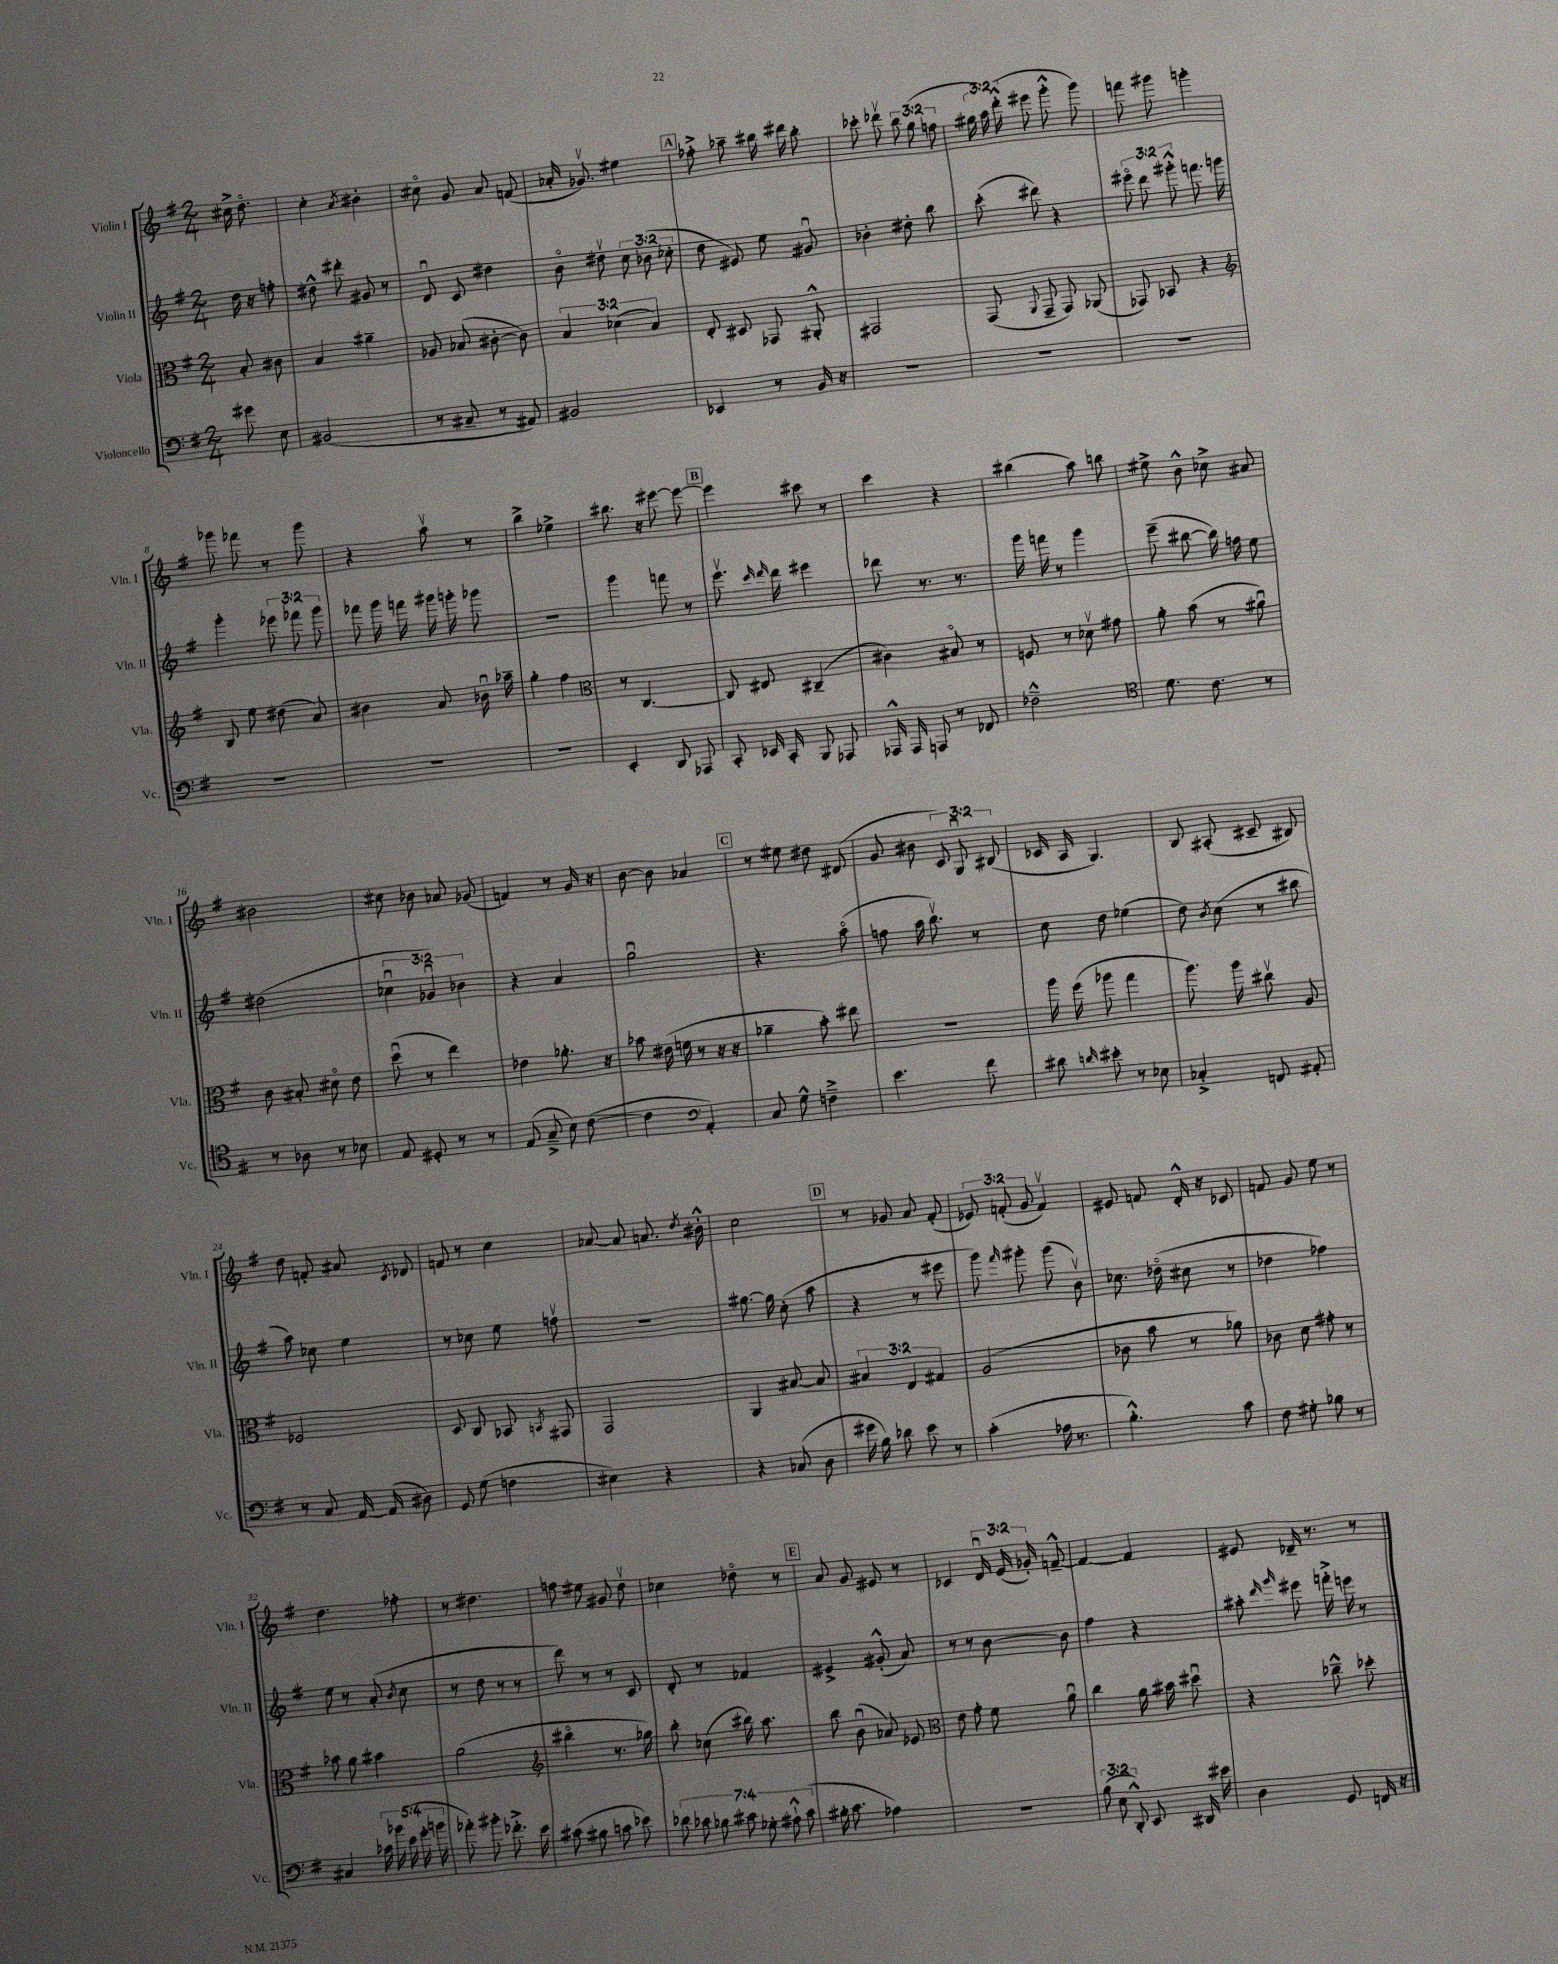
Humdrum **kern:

**kern	**kern	**kern	**kern
*staff4	*staff3	*staff2	*staff1
*clefF4	*clefC3	*clefG2	*clefG2
*k[f#]	*k[f#]	*k[f#]	*k[f#]
*M2/4	*M2/4	*M2/4	*M2/4
8g#\	8B'/	16dd\	16cc#^\
.	.	16r	8.ddo\
8E\	8c#\	8ff'\	.
=	=	=	=
(2BB#/	4B/	8dd#^^\	4cc'\
.	.	8ddd#'\	.
.	.	.	8qa/
.	4a#~\	8g#/	4b#'\
.	.	8r	.
=	=	=	=
8r	8A-/	8du/	8cc#o\
8C#~/	(8B-/	8c/	8g/
8r	[8c#'\	4dd#\	8a/
8AA#/)	8c#\])	.	(8f/
=	=	=	=
2BB#/	6B/	8bo\	16a-'/
.	.	.	8.g-v/)
.	.	8dd#v\	.
.	(6d-\	.	.
.	.	12cc\	4ee#\
.	6B/)	(12b-\	.
.	.	12cc-'\	.
=	=	=	=
4EE-/	8E'/	8dd\	8ff-'^\
.	8D#/	8e#/)	8aa-~\
8r	8GG-/	8ee\	16bb#\
.	.	.	16ddd#\
16BB/	8AA#'^^/	8g#u/	8bb#'\
16r	.	.	.
=	=	=	=
2r	2GG#/	4b-'\	8ccc-'\
.	.	.	8ddd-v\
.	.	8dd#'\	12bb\
.	.	.	(12gg\
.	.	8bb\	.
.	.	.	12ff\
=	=	=	=
2r	(8GG/	(8ccc'\	24gg#\
.	.	.	24aa\)
.	.	.	(24ddd'^^\
.	8qqAA/	.	.
.	8GG~/	8ddd#\)	8eee#\
.	8GG/)	4r	8ggg'^^\
.	(8AA-/	.	8ggg\)
=	=	=	=
2r	8GG-/)	12eee#o\	8fff\
.	.	12ddd\	.
.	8BB-/	.	8ggg#\
.	.	12ggg#'^^\	.
.	4r	8.fff\	4ggg'\
.	.	16ggg\	.
=	=	=	=
*	*clefG2	*	*
2r	8B/	4ggg'\	8ggg-\
.	8ee\	.	8fff-\
.	(8dd#\	12eee-\	8r
.	.	12fff-\	.
.	8a/)	.	8ggg-\
.	.	12ggg\	.
=	=	=	=
2r	4b#\	8fff-\	4r
.	.	16ggg\	.
.	.	16fff\	.
.	8a/	16ggg#\	8aav\
.	.	16ggg'\	.
.	16b-u\	8ggg-\	8r
.	16aa-~\	.	.
=	=	=	=
2r	4gg'\	2r	4bb^\
.	4ff#\	.	4ee-^\
=	=	=	=
*	*clefC3	*	*
4EE'/	8r	4ggg\	8.bb#\
.	[4.C/	.	.
.	.	.	16r
8DD/	.	8fff\	[8eee#\
8AAA-/	.	8r	8eee#\_
=	=	=	=
8CC'/	8C/]	8.eeev\	4eee#\]
16EE-/	8E#/	.	.
.	.	16qqccc/	.
.	.	16qqddd/	.
16CC'/	.	16ddd\	.
8BBB/	(4C#~/	4eee#\	8ccc#\
8AAA-/	.	.	8r
=	=	=	=
16AAA-^^/	4c#\)	8ddd-\	4ccc\
16AAA-/	.	.	.
8AAA/	.	8.r	.
8r	8B#o/	.	4r
.	.	8.r	.
8FF-/	8r	.	.
=	=	=	=
2F-~^^\	8F/	16ggg\	(4bb#\
.	.	16fff\	.
.	8r	8r	.
.	8d-v\	4ggg\	8aa\)
.	8g#\	.	8bb\
=	=	=	=
*clefC4	*	*	*
8.d\	8a'\	(8eee~\	8ee#^\
.	(8b\	[8bb#\	8b^^\
8.c\	.	.	.
.	8r	16bb#\])	8cc-^\
.	.	16ff\	.
8r	8a#u\)	8ee\	8a#/
=	=	=	=
8r	8c\	(2dd#\	2b#\
8A-\	8B#'/	.	.
8r	8d#o\	.	.
8B-\	8e\	.	.
=	=	=	=
8E/	(8ddu\	6cc-u\	8cc#\
8D#'/	8r	.	8b-\
.	.	6g-u/)	.
8r	4ee\)	.	8a-/
.	.	6b-\	.
8r	.	.	(8g-/
=	=	=	=
(8E/	4e-\	4r	4f/)
8G~^/	.	.	.
8B\)	8.a-'\	4a/	8r
([8c\	.	.	16g/
.	16r	.	16r
=	=	=	=
4c\]	8b-\	2ggu\	[8b\
.	(16e#\	.	8b\]
.	16f\	.	.
*clefF4	*	*	*
4AA'/)	8r	.	4a-/
.	16r	.	.
.	16r	.	.
=	=	=	=
8C/	4a-~\	4.r	8r
8G^^\	.	.	8ee#\
4F~^\	8b'\)	.	8dd#\
.	8ee#\	(8aao\	(8d#/
=	=	=	=
4.e\	2r	8ff\	8g/
.	.	16aa\	8b#\
.	.	8.bbv\)	.
.	.	.	12c/)
.	.	.	12Gu/
8f#\	.	8r	.
.	.	.	(12B#/
=	=	=	=
8d#\	16aa\	8cc\	16c-/
.	(16ff#\	.	16A/
16qqd/	.	.	.
8e#'\	8aa-\	8dd\	4.G/)
8r	4gg\	(4ee-\	.
8E-\	.	.	.
=	=	=	=
4C-'^/	8.aa\)	8dd\)	8B/
.	.	8qb/	.
.	.	(8cc\	(8A#'/
.	16aa\	.	.
8FF/	8cc#v\	8r	8c#~/
8AA#'/	8A/	8bb#\	8B#/)
=	=	=	=
8r	2F-/	8aa\)	8dd\
8C/	.	8cc-\	8f'/
[16AA/	.	4ee\	8a#/
(16AA/]	.	.	.
.	.	.	8qc/
8D#\)	.	.	8d-/
=	=	=	=
8GG/	8D/	8r	8f/
(8G\	8C/	8cc-\	8r
4F\	8BB-/	8ee\	4cc\
.	8qBB/	.	.
.	8GG#/	8ffv\	.
=	=	=	=
4E#\)	2GG/	2r	[8a-/
.	.	.	8a-/]
4r	.	.	8.a/
.	.	.	8qdd/
.	.	.	16b#'^^\
=	=	=	=
4r	4AA/	[8.gg#\	2cc\
.	.	16gg#\]	.
(8C-/	[8B#/	(8cc'\	.
8D\	8B#/]	8aa\	.
=	=	=	=
16g#\	6B#/	4r	8r
16B\)	.	.	.
8d-\	.	.	8g-/
.	6E/	.	.
8e\	.	8r	8a/
.	6G#/	.	.
8r	.	8eee#\	(8f#'/
=	=	=	=
(4c'\	(2A/	8ggg\)	12e-/)
.	.	.	(12f'/
.	.	16qqfff#/	.
.	.	8ggg#'\	.
.	.	.	12g/
16A-\	.	(8ggg#\	4fv/)
8.r	.	.	.
.	.	8bv\)	.
=	=	=	=
4.B'^^\)	8c-\	8.cc-\	8e#/
.	8b\	.	8f/
.	.	(16dd-o\	.
.	8r	8cc#\	16d'^^/
.	.	.	16r
8c\	8a-\)	8r	8c-/
=	=	=	=
8F#\	8c-\	4dd-\	8f/
8G#'\	8d\	.	8g/
8B-\	8g#'\	4ff-\)	8ee\
8r	8r	.	8r
=	=	=	=
4C#/	8b-\	8ee\	4.dd\
.	8a\	8r	.
20c-\	4b#\	(8a'/	.
20b-\	.	.	.
(20e\	.	.	.
.	.	8qb/	.
.	.	8cc\	8ff-'\
20g'\	.	.	.
20b\	.	.	.
=	=	=	=
8a-'\)	(2a\	8r	8r
8b#'\	.	8dd\	4.dd#\
8.f-'^\	.	8r	.
.	.	8r	.
16e\	.	.	.
=	=	=	=
*	*clefG2	*	*
(8c#\	4bb#o\	8ddd\)	8ff\
8B#\	.	8r	8ee#\
8c\	8.r	8r	8g#/
8e-\)	.	8c/	8ddv\
.	16gg-\)	.	.
=	=	=	=
14d-\	8bb'\	8d'/	4cc-\
14c-\	.	.	.
.	(8cc-\	8r	.
14B-\	.	.	.
14c#\	.	.	.
.	16bb#\)	4f-/	8dd-o\
14G-'\	.	.	.
.	8.aa\	.	.
14A#`^^\	.	.	.
.	.	.	8r
(14c#\	.	.	.
=	=	=	=
16B#'\	8bb\	4e#^/	8a/
8.c\	.	.	.
.	(8bu\	.	8g/
4A-\)	8a-/)	(8g#'^^/	8e#/
.	8e-/	8a/)	8r
=	=	=	=
*	*clefC3	*	*
2r	8e\	8r	4c-/
.	8g'\	8r	.
.	8f#\	[8b\	24du/
.	.	.	(24e/
.	.	.	24g-'/)
.	8au\	8b\]	[8f~^^/
=	=	=	=
(12B\	4cc\	4ff#\	4f/_
12E\	.	.	.
12DD'^^/)	.	.	.
8EE/	16a\	4r	4f/]
.	16b#\	.	.
16DD#/	8dd#u\	.	.
16e#\	.	.	.
=	=	=	=
4D\	4r	8aa#'\	8e#/
.	.	16qqddd/	.
.	.	16qqggg/	.
.	.	8eee#\	16d-~/
.	.	.	8.r
8GG/	8cc-~^^\	16fff'^\	.
.	.	16eee\	.
16FF/	8dd-'\	8r	8r
16r	.	.	.
==	==	==	==
*-	*-	*-	*-
